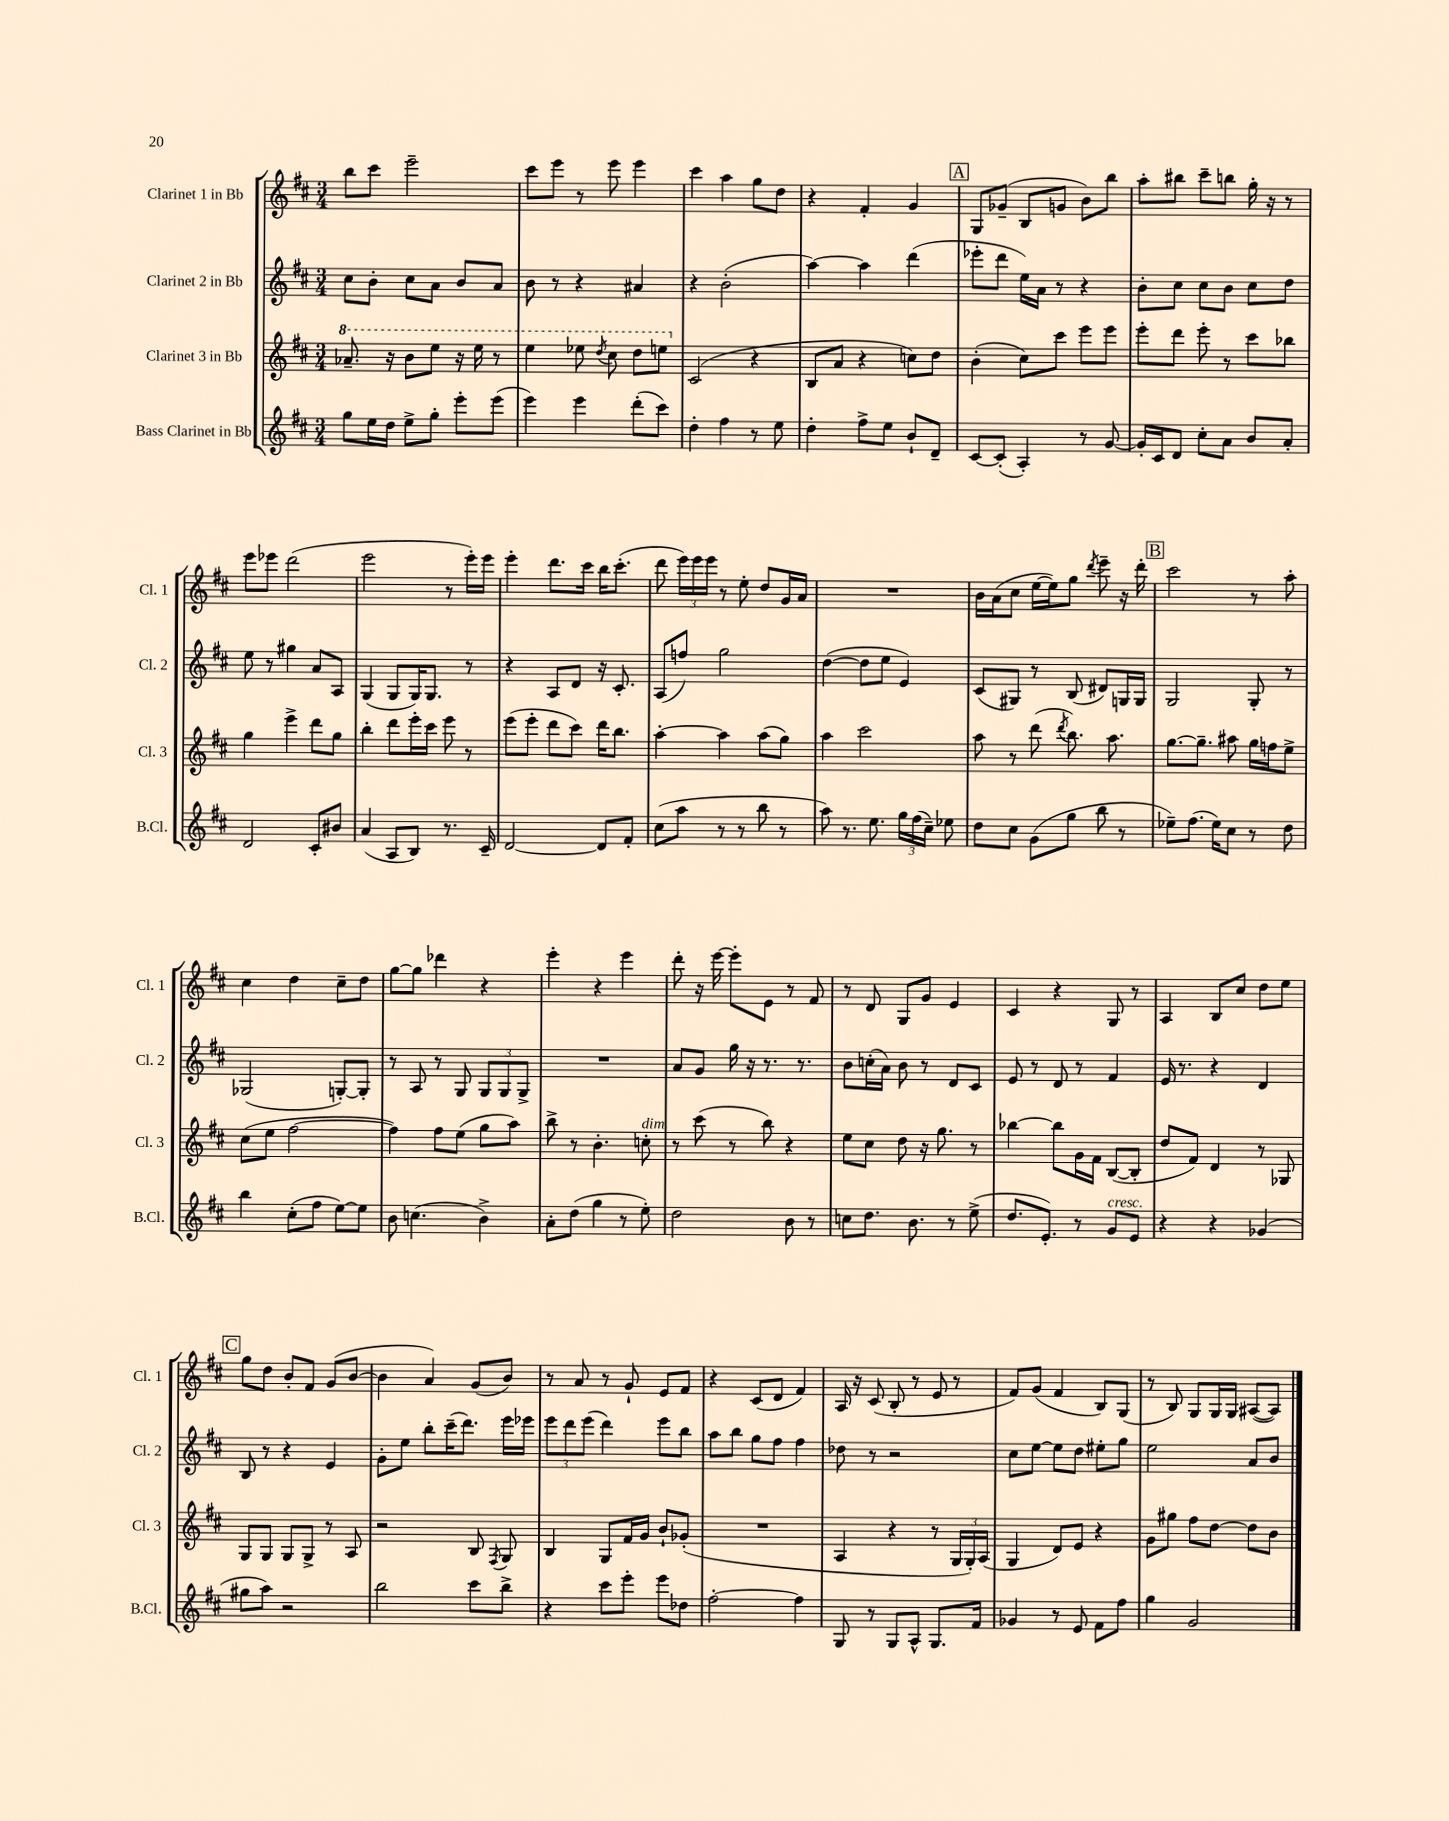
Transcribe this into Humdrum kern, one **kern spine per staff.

**kern	**kern	**kern	**kern
*part4	*part3	*part2	*part1
*staff4	*staff3	*staff2	*staff1
*I"Bass Clarinet in Bb	*I"Clarinet 3 in Bb	*I"Clarinet 2 in Bb	*I"Clarinet 1 in Bb
*I'B.Cl.	*I'Cl. 3	*I'Cl. 2	*I'Cl. 1
*clefG2	*clefG2	*clefG2	*clefG2
*k[f#c#]	*k[f#c#]	*k[f#c#]	*k[f#c#]
*M3/4	*M3/4	*M3/4	*M3/4
*	*8va	*	*
=1	=1	=1	=1
8gg\L	8.aa-X~/	8cc#\L	8bb\L
16ee\L	.	8b'\J	8ccc#\J
16dd\JJ	16r	.	.
8ee^\L	8bb\L	8cc#\L	2eee~\
8gg'\J	8eee\J	8a\J	.
8eee'\L	16r	8b/L	.
.	16eee\	.	.
(8eee\J	8r	8a/J	.
=2	=2	=2	=2
4eee\)	4eee\	8b\	8ccc#\L
.	.	8r	8eee\J
4eee\	8eee-X\	4r	8r
.	8qddd/	.	.
.	8ccc#\	.	8eee\
(8ddd'\L	8ddd\L	4a#X/	4eee\
8ccc#\J)	8eeen\J	.	.
=3	=3	=3	=3
*	*X8va	*	*
4dd'\	(2c#/	4r	4ccc#\
4ff#\	.	(2b'\	4aa\
8r	4r	.	8gg\L
8ee\	.	.	8dd\J
=4	=4	=4	=4
4dd'\	8B/L	[4aa\)	4r
.	8a/J	.	.
8ff#^\L	4r	4aa\]	4f#'/
8ee\J	.	.	.
8b`/L	8ccn\L)	(4ddd\	4g/
8d~/J	8dd\J	.	.
!!LO:REH:place=s1:t=A
=5	=5	=5	=5
[8c#/L	(4b'\	8eee-X'\L	8G/L
(8c#'/J]	.	8ddd\J	(8g-X~/J
4A'/)	8cc#\L)	16ee\LL)	8B/L
.	.	16a\JJ	.
.	8ccc#\J	8r	8gn/J
8r	8eee\L	4r	8b\L)
[8g/	8eee\J	.	8bb\J
=6	=6	=6	=6
16g'/LL]	8eee'\L	8b'\L	8aa'\L
16c#/J	.	.	.
8d/J	8ddd\J	8cc#\J	8bb#X\J
8cc#'\L	8eee'\	8cc#\L	8ccc#~\L
8a\J	8r	8b\J	8bbn\J
8b/L	8ccc#\L	8cc#\L	16gg'\
.	.	.	16r
8a'/J	8bb-X\J	8dd\J	8r
!!LO:LB:g=z
=7	=7	=7	=7
2d/	4gg\	8ee\	8eee\L
.	.	8r	8eee-X\J
.	4eee^\	4gg#X\	(2ddd\
8c#'/L	8ddd\L	8a/L	.
8b#X/J	8gg\J	8A/J	.
=8	=8	=8	=8
(4a/	4bb'\	(4G/	2eee\
8A/L	8ddd\L	8G/L	.
8B/J)	16eee'\L	16G/K)	.
.	16ccc#\JJ	8.G/J	.
8.r	8eee\	.	8r
.	8r	8r	16eee'\LL)
16c#~/	.	.	16eee\JJ
=9	=9	=9	=9
[2d/	(8eee\L	4r	4eee'\
.	8eee'\J	.	.
.	8ddd\L	8A/L	8.ddd\L
.	8ccc#\J)	8d/J	.
.	.	.	16ccc#\Jk
8d/L]	16ddd\KL	16r	16bb\KL
.	8.bb\J	8.c#'/	(8.ccc#'\J
8f#'/J	.	.	.
=10	=10	=10	=10
(8cc#\L	[4aa'\	(8A/L	8ddd\
8aa\J	.	8ffn/J)	24eee\LL)
.	.	.	24eee\
.	.	.	24eee\JJ
8r	4aa\]	2gg\	8r
8r	.	.	8ee'\
8bb\	(8aa\L	.	8dd/L
8r	8gg\J)	.	16g/L
.	.	.	16a/JJ
=11	=11	=11	=11
8aa\)	4aa\	([4dd\	2.r
8.r	.	.	.
.	2ccc#\	8dd\L]	.
8.ee\	.	.	.
.	.	8ee\J	.
24gg\LL	.	4e/)	.
(24ff#\	.	.	.
24cc#~\JJ)	.	.	.
8ee-X\	.	.	.
=12	=12	=12	=12
8dd\L	8aa\	(8c#/L	16b\LL
.	.	.	(16a\J
8cc#\J	8r	8G#X/J)	8cc#\J
(8g\L	(8ddd\	8r	[16ee\LL
.	.	.	16ee\J])
.	8qddd/	.	.
8gg\J	8.bb\)	(8B/	8gg\J
.	.	.	8qddd/
8bb\	.	8d#X/L)	8eee~\
.	8.aa\	.	.
8r	.	16Gn/L	16r
.	.	16G/JJ	16ddd'\
!!LO:REH:place=s1:t=B
=13	=13	=13	=13
8ee-X~\L)	[8.gg\L	2G/	2ccc#\
(8.ff#\J	.	.	.
.	8.gg~\J]	.	.
16ee-\KL)	.	.	.
8cc#\J	8aa#X\	.	.
8r	16gg\LL	8G'/	8r
.	16ffn\J	.	.
8dd\	8ee^\J	8r	8aa'\
!!LO:LB:g=z
=14	=14	=14	=14
4bb\	(8cc#\L	(2G-X/	4cc#\
.	8ee\J	.	.
(8cc#'\L	[2ff#\	.	4dd\
8ff#\J	.	.	.
[8ee\L)	.	[8Gn'/L)	8cc#~\L
8ee\J]	.	8G'/J]	8dd\J
=15	=15	=15	=15
8b\	4ff#\])	8r	[8gg\L
(4.ccn\	.	8A/	8gg\J]
.	8ff#\L	8r	4ddd-X\
.	(8ee\J	8G/	.
4b^\)	8gg\L	12G/L	4r
.	.	12G/	.
.	8aa\J)	.	.
.	.	12G^/J	.
=16	=16	=16	=16
8a'\L	8bb^\	2.r	4eee'\
(8dd\J	8r	.	.
4gg\	4.b'\	.	4r
8r	.	.	4eee\
!	!LO:TX:a:i:t=dim.	!	!
8ee'\)	8ccn'\	.	.
=17	=17	=17	=17
2dd\	8r	8a/L	8ddd'\
.	(8ccc#\	8g/J	16r
.	.	.	[16eee\
.	8r	16gg\	8eee'\L]
.	.	16r	.
.	8bb\)	8.r	8e\J
8b\	4r	.	8r
.	.	8.r	.
8r	.	.	8f#/
=18	=18	=18	=18
8ccn\L	8ee\L	8b\L	8r
8.dd\J	8cc#\J	(16ccn'\L	8d/
.	.	16a\JJ)	.
.	8dd\	8b\	8G/L
8.b\	.	.	.
.	16r	8r	8g/J
.	8.gg\	.	.
8r	.	8d/L	4e/
(8ee^\	8r	8c#/J	.
=19	=19	=19	=19
8.dd/L	[4bb-X\	8e/	4c#/
.	.	8r	.
8.e'/J)	.	.	.
.	8bb-\L]	8d/	4r
8r	16g\L	8r	.
.	16f#\JJ	.	.
!LO:TX:a:i:t=cresc.	!	!	!
8g/L	([8B/L	4f#/	8G/
8e/J	8B'/J]	.	8r
=20	=20	=20	=20
4r	8dd/L	16e/	4A/
.	.	8.r	.
.	8f#/J)	.	.
4r	4d/	4r	8B/L
.	.	.	8cc#/J
(4g-X/	8r	4d/	8dd\L
.	8G-X/	.	8ee\J
!!LO:LB:g=z
!!LO:REH:place=s1:t=C
=21	=21	=21	=21
8gg#X\L	8G/L	8B/	8gg\L
8aa\J)	8G/J	8r	8dd\J
2r	8G/L	4r	8b'/L
.	8G^/J	.	8f#/J
.	8r	4e/	(8g/L
.	8A/	.	[8b/J
=22	=22	=22	=22
2bb\	2r	8g'\L	4b\]
.	.	8ee\J	.
.	.	8bb'\L	4a/)
.	.	(16ccc#~\K	.
.	.	8.ddd\J)	.
8ccc#\L	8B/	.	(8g/L
.	8qF#/	.	.
8bb^\J	8G/	16eee\LL	8b/J)
.	.	16eee-X\JJ	.
=23	=23	=23	=23
4r	4B/	12eee\L	8r
.	.	12ddd\	.
.	.	.	8a/
.	.	(12eee\J	.
8ccc#\L	8G/L	4ddd\)	8r
8eee'\J	16f#/L	.	8g`/
.	16g/JJ	.	.
8eee\L	8b`/L	8eee\L	8e/L
8dd-X\J	(8g-X'/J	8bb\J	8f#/J
=24	=24	=24	=24
[2ff#'\	2.r	8aa\L	4r
.	.	8bb\J	.
.	.	8gg\L	(8c#/L
.	.	8ff#\J	8d/J
4ff#\]	.	4ff#\	4f#/)
=25	=25	=25	=25
8G/	4A/	8dd-X\	16A/
.	.	.	16r
8r	.	8r	(8c#/
8G/L	4r	2r	8B'/
8A^^/J	.	.	8r
8.G/L	8r	.	8e/
.	24G/LL	.	8r
.	24G'/)	.	.
16f#/Jk	.	.	.
.	(24A/JJ	.	.
=26	=26	=26	=26
4g-X/	4G/	8cc#\L	8f#/L)
.	.	[8ee\J	(8g/J
8r	8d/L)	8ee\L]	4f#/
8e/	8e/J	8dd\J	.
8f#\L	4r	8ee#X'\L	8B/L)
8ff#\J	.	8gg\J	(8G/J
=27	=27	=27	=27
4gg\	8g\L	2ee\	8r
.	8gg#X\J	.	8B/)
2g/	8ff#\L	.	8G/L
.	[8dd\J	.	16G/L
.	.	.	16G/JJ
.	8dd\L]	8a/L	([8A#X/L
.	8b\J	8b/J	8A#/J])
==	==	==	==
*-	*-	*-	*-
